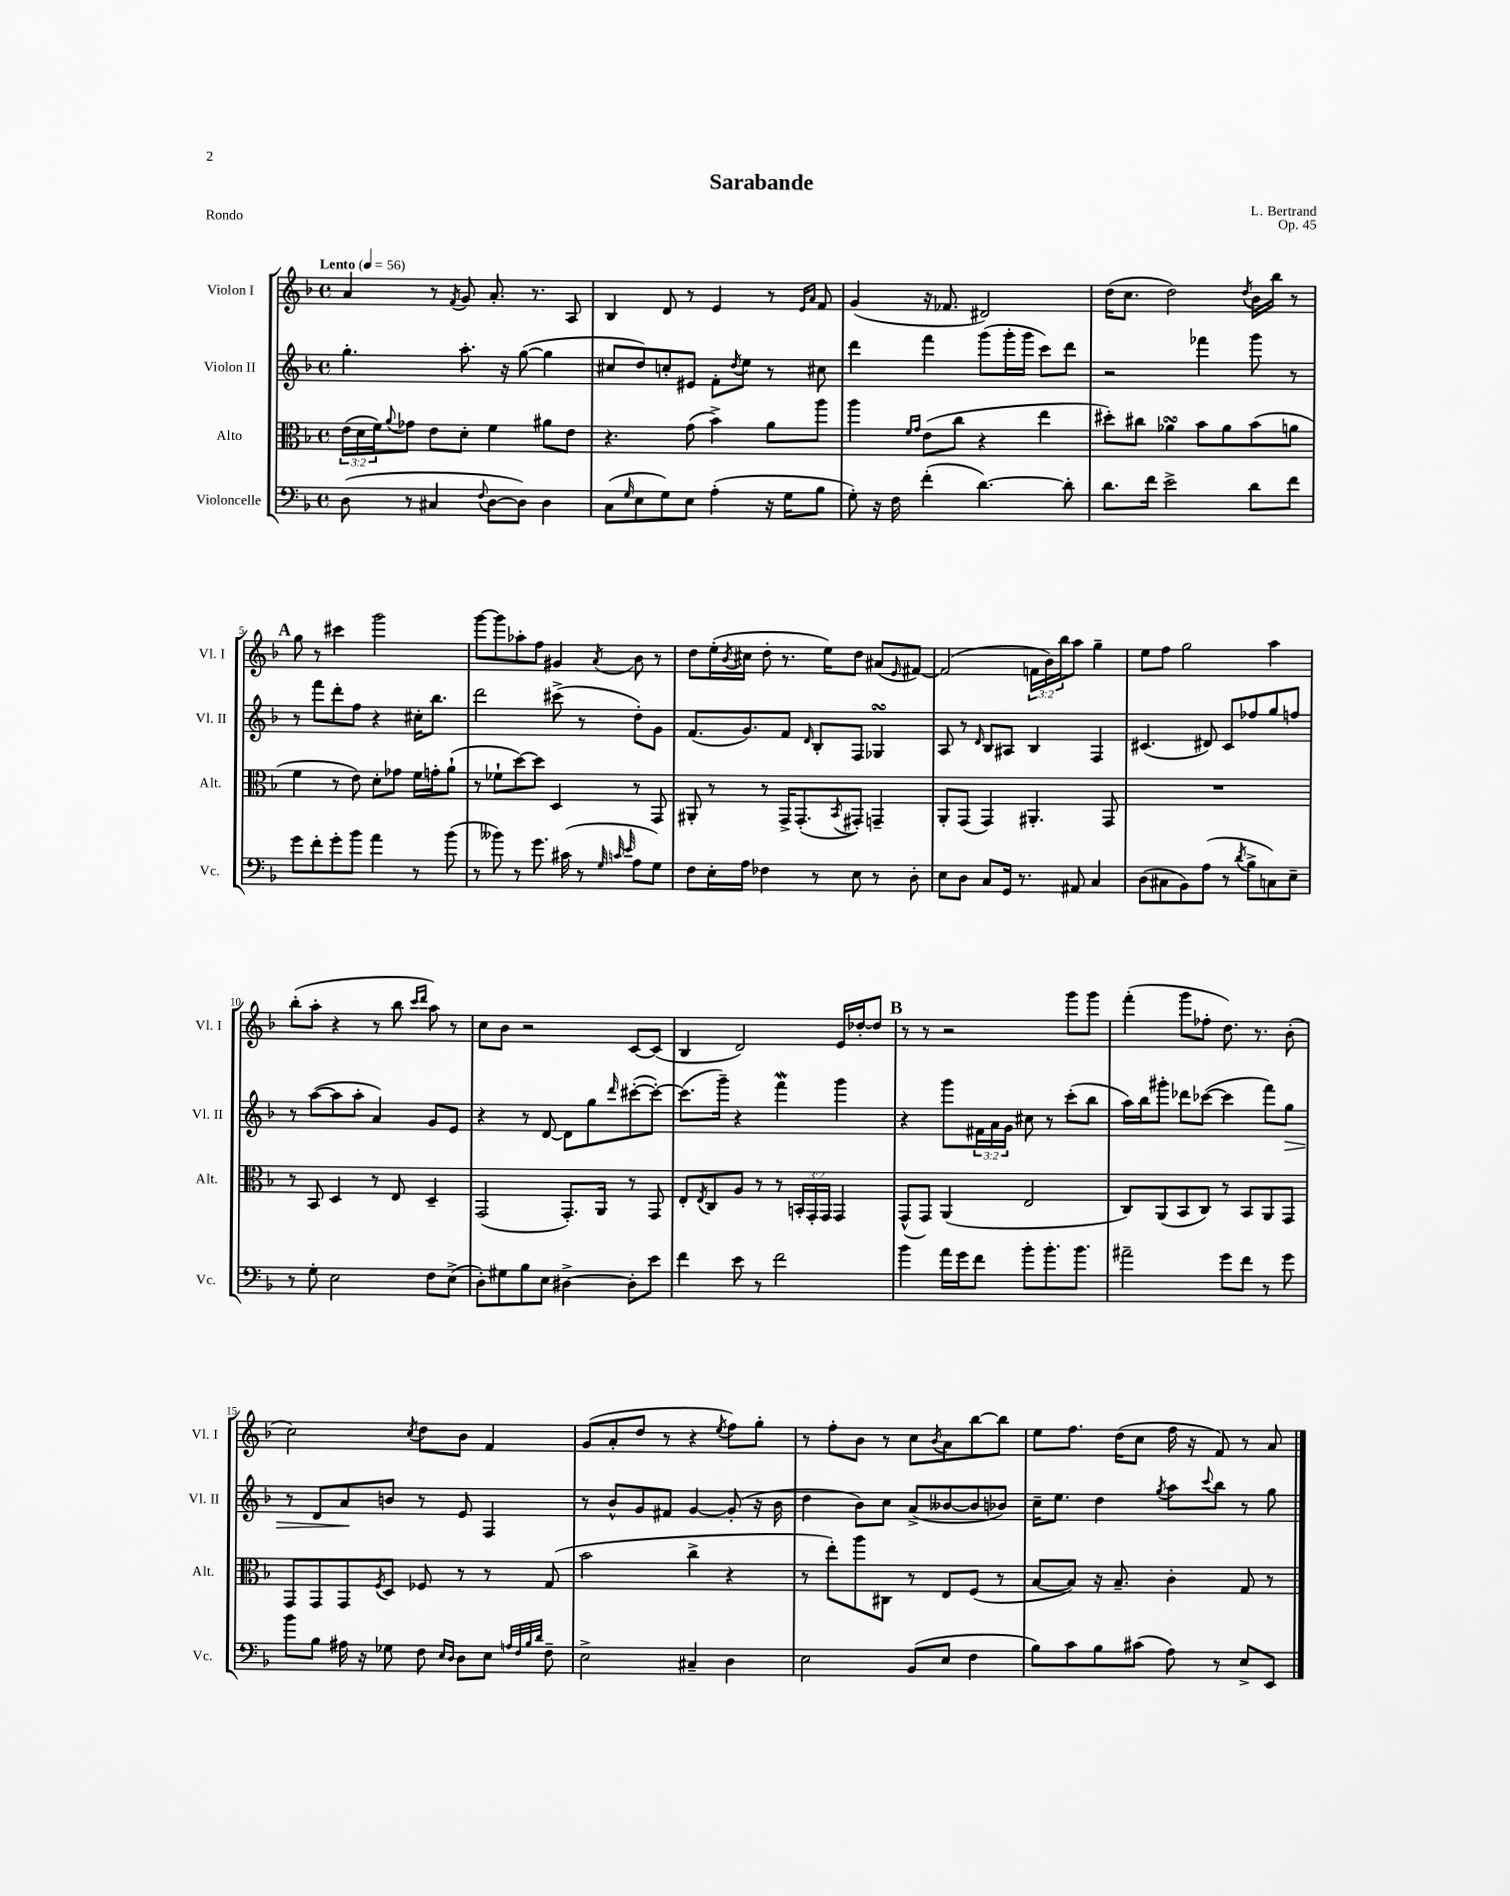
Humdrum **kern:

**kern	**kern	**kern	**dynam	**kern
*part4	*part3	*part2	*part2	*part1
*staff4	*staff3	*staff2	*staff2	*staff1
*I"Violoncelle	*I"Alto	*I"Violon II	*	*I"Violon I
*I'Vc.	*I'Alt.	*I'Vl. II	*	*I'Vl. I
*clefF4	*clefC3	*clefG2	*	*clefG2
*k[b-]	*k[b-]	*k[b-]	*	*k[b-]
*M4/4	*M4/4	*M4/4	*	*M4/4
*met(c)	*met(c)	*met(c)	*	*met(c)
*MM56	*MM56	*MM56	*	*MM56
=1	=1	=1	=1	=1
!	!	!	!	!LO:TX:a:B:t=Lento
(8D\	(24e\LL	4.gg'\	.	4a/
.	24d\	.	.	.
.	24f\J)	.	.	.
.	8qqa/	.	.	.
8r	8g-X\J	.	.	.
4C#X/	8e\L	.	.	8r
.	.	.	.	8qf/
.	8d'\J	8.aa'\	.	8g/
8qqF/	.	.	.	.
[8D\L	4f\	.	.	8.a'/
.	.	16r	.	.
8D\J])	.	([8gg\	.	.
.	.	.	.	8.r
4D\	8a#X\L	4gg\]	.	.
.	8e\J	.	.	8A/
=2	=2	=2	=2	=2
(8C\L	4.r	8cc#X/L	.	4B-/
16qqG/	.	.	.	.
8E\	.	8dd/)	.	.
8G\)	.	8ccn'/	.	8d/
8E\J	(8g\	8e#X/J	.	8r
(4A'\	4b-^\)	8f'\L	.	4e/
.	.	8qdd/	.	.
.	.	8ee\J	.	.
16r	8a\L	8r	.	8r
16G\KL	.	.	.	.
.	.	.	.	16qqe/LL
.	.	.	.	16qqa/JJ
8B-\J	8aa\J	8cc#X\	.	8f/
=3	=3	=3	=3	=3
8G'\)	4aa\	4ddd\	.	(4g/
16r	.	.	.	.
16F\	.	.	.	.
.	16qqf/LL	.	.	.
.	16qqg/JJ	.	.	.
(4f'\	(8e\L	4fff\	.	16r
.	.	.	.	8.f-X/
.	8cc\J	.	.	.
[4.d\)	4r	(8ggg\L	.	2d#X/)
.	.	16ggg'\L	.	.
.	.	16ggg\JJ	.	.
.	4ee\	8ccc\L)	.	.
8d'\]	.	8ddd\J	.	.
=4	=4	=4	=4	=4
8.d\L	8dd#X'\L)	2r	.	(16dd\KL
.	.	.	.	8.cc\J
.	8cc#X\J	.	.	.
16f\Jk	.	.	.	.
2e^\	4a-XsSSs\	.	.	2dd\)
.	8b-\L	4fff-X\	.	.
.	8a-\	.	.	.
.	.	.	.	8qdd/
8d\L	(8b-\	8ggg\	.	16b-\LL
.	.	.	.	16bb-\JJ
8f\J	8an\J	8r	.	8r
!!LO:LB:g=z
!!LO:REH:place=s1:t=A
=5	=5	=5	=5	=5
8g\L	4f\	8r	.	8gg\
8f'\	.	8fff\L	.	8r
8g'\	8r	8ddd'\	.	4ccc#X\
8b-\J	8e\)	8ff\J	.	.
4a\	8d'\L	4r	.	2ggg\
.	8g-X\J	.	.	.
8r	16f\LL	16cc#X'\KL	.	.
.	16gn'\J	8.bb-\J	.	.
(8b-\	(8a`\J	.	.	.
=6	=6	=6	=6	=6
8r	8r	2ddd\	.	[8ggg\L
8b--X\)	8f-X`\L	.	.	8ggg\]
8r	[8dd\)	.	.	8aa-X'\
8.g\	8dd\J]	.	.	8ff\J
.	4D/	(8ccc#X^\	.	4g#X/
(16c#X\	.	.	.	.
8r	.	8r	.	.
32qqG/	.	.	.	.
32qqcn/	.	.	.	.
32qqe/	.	.	.	8qa/
8A\L	8r	8dd'\L)	.	8b-\
8G\J)	8GG/	8g\J	.	8r
=7	=7	=7	=7	=7
8F\L	8AA#X'/	(8.f/L	.	8dd\L
16E'\L	8r	.	.	(16ee'\L
.	.	.	.	8qb-/
16A\JJ	.	8.g/)	.	16cc#X\JJ
4F-X\	8r	.	.	8dd'\
.	16GG^/KL	8f/J	.	8.r
.	(8.GG'/	.	.	.
.	.	16qqd/	.	.
8r	.	8B-'/L	.	.
.	.	.	.	16ee\KL)
.	8qBB-/	.	.	.
8E\	8GG#X'/J)	8F/J	.	8dd\J
8r	4GGn~/	4G-XsSSs/	.	(8a#X/L
.	.	.	.	16qqe/
8D'\	.	.	.	[8f#X/J)
=8	=8	=8	=8	=8
8E\L	8AA'/L	8A/	.	(2f#/]
8D\J	(8GG/J	8r	.	.
.	.	16qqd/	.	.
8C/L	4GG/)	8B-/L	.	.
16GG/Jk	.	8A#X/J	.	.
8.r	.	.	.	.
.	4.AA#X'/	4B-/	.	24fn\LL
.	.	.	.	24b-\)
.	.	.	.	24bb-\J
8AA#X/	.	.	.	8aa\J
4C/	.	4F/	.	4gg~\
.	8GG/	.	.	.
=9	=9	=9	=9	=9
(8D\L	1r	(4.c#X/	.	8ee\L
8C#X\	.	.	.	8ff\J
8BB-\)	.	.	.	2gg\
(8A\J	.	8d#X/)	.	.
8r	.	8c#/L	.	.
8qd/	.	.	.	.
8B-^\L	.	8ff-X/	.	.
8Cn\)	.	8gg/	.	4aa\
8E~\J	.	8ffn/J	.	.
!!LO:LB:g=z
=10	=10	=10	=10	=10
8r	8r	8r	.	(8bb-'\L
8G'\	8BB-/	([8aa\L	.	8aa'\J
2E\	4D/	8aa\]	.	4r
.	.	8aa'\J	.	.
.	8r	4a/)	.	8r
.	8E/	.	.	8bb-\
.	.	.	.	16qqccc/LL
.	.	.	.	16qqddd/JJ
8F\L	4D~/	8g/L	.	8aa\)
(8E^\J	.	8e/J	.	8r
=11	=11	=11	=11	=11
8D'\L)	(2GG/	4r	.	8cc\L
8G#X\	.	.	.	8b-\J
8B-\	.	8r	.	2r
8E\J	.	[8d/	.	.
[4D#X^\	8.GG'/L)	8d\L]	.	.
.	.	8gg\	.	.
.	16AA/Jk	.	.	.
.	.	16qqddd/	.	.
8D#'\L]	8r	([8ccc#X'\	.	[8c/L
8e\J	8GG/	8ccc#'\J_)	.	(8c/J]
=12	=12	=12	=12	=12
4f\	8E'/L	(8.ccc#\L]	.	4B-/
.	8qE/	.	.	.
.	8C/	.	.	.
.	.	16ggg~\Jk)	.	.
8e\	8A/J	4r	.	2d/)
8r	8r	.	.	.
2f\	8r	4fffw\	.	.
.	24BBn'/LL	.	.	.
.	24GG'/	.	.	.
.	24GG/JJ	.	.	.
.	4GG/	4ggg\	.	16e/LL
.	.	.	.	[16dd-X'/J
.	.	.	.	8dd-/J]
!!LO:REH:place=s1:t=B
=13	=13	=13	=13	=13
4b-\	(8GG^^/L	4r	.	8r
.	8GG/J)	.	.	8r
16a\LL	(4AA/	8ggg\L	.	2r
16g\J	.	.	.	.
8f\J	.	24f#X\L	.	.
.	.	24a\	.	.
.	.	24g\JJ	.	.
8b-'\L	2E/	8cc#X\	.	.
8.b-'\	.	8r	.	.
.	.	(8ccc'\L	.	8ggg\L
8.b-\J	.	.	.	.
.	.	8bb-\J	.	8ggg\J
=14	=14	=14	=14	=14
2a#X~\	8C/L)	16aa\LL)	.	(4fff'\
.	.	16bb-\J	.	.
.	(8AA/	8ggg#X'\J	.	.
.	8BB-/	8ddd-X\L	.	8ggg\L
.	8C/J)	([8ccc-X\J	.	8ff-X'\J
8g\L	8r	4ccc-\]	.	8.dd\)
8f\J	8BB-/L	.	.	.
.	.	.	.	8.r
8r	8AA/	8fff\L)	.	.
!	!	!	!LO:HP:b	!
8g\	8GG/J	8gg\J	>	(8b-'\
!!LO:LB:g=z
=15	=15	=15	=15	=15
8b-\L	8GG/L	8r	.	2cc\)
8B-\J	8GG/	8d/L	.	.
16A#X\	8GG/	8a/	.	.
16r	.	.	.	.
.	8qF/	.	.	.
8G-X\	8D/J	8bn/J	]	.
.	.	.	.	8qcc/
8F\	8F-X/	8r	.	8dd\L
16qqE/LL	.	.	.	.
16qqD/JJ	.	.	.	.
8D\L	8r	8e/	.	8b-\J
8E\J	8r	4F/	.	4f/
32qqAn/LLL	.	.	.	.
32qqF/	.	.	.	.
32qqB-/	.	.	.	.
32qqd/JJJ	.	.	.	.
8F~\	(8G/	.	.	.
=16	=16	=16	=16	=16
2E^\	2b-\	8r	.	(8g/L
.	.	8b-^^/L	.	8a'/
.	.	8g/	.	8dd/J
.	.	8f#X/J	.	8r
4C#X~/	4cc^\	[4g/	.	4r
.	.	.	.	8qee/
4D\	4r	(8g'/]	.	8ff\L)
.	.	16r	.	8gg'\J
.	.	16b-\	.	.
=17	=17	=17	=17	=17
2E\	8r	4dd\	.	8r
.	8ee'\L)	.	.	8ff'\L
.	8aa\	8b-\L)	.	8b-\J
.	8C#X\J	8cc\J	.	8r
(8BB-/L	8r	(8a^/L	.	8cc\L
.	.	.	.	8qb-/
8E/J	8E/L	[8b--X/	.	8a\
4F\	(8F/J	8b--/]	.	[8bb-\
.	8r	8b-X/J)	.	8bb-\J]
=18	=18	=18	=18	=18
8B-\L)	[8B-/L	16cc~\KL	.	8ee\L
.	.	8.ee\J	.	.
8c\	8B-/J])	.	.	8.ff\J
8B-\	16r	4dd\	.	.
.	8.B-~/	.	.	(16dd\KL
(8c#X\J	.	.	.	8cc\J
.	.	8qgg/	.	.
8A\)	4c'\	8aa\L	.	16ff\
.	.	.	.	16r
.	.	8qqccc/	.	.
8r	.	8bb-\J	.	8f/)
8E^/L	8G/	8r	.	8r
8EE/J	8r	8gg\	.	8a/
==	==	==	==	==
*-	*-	*-	*-	*-
